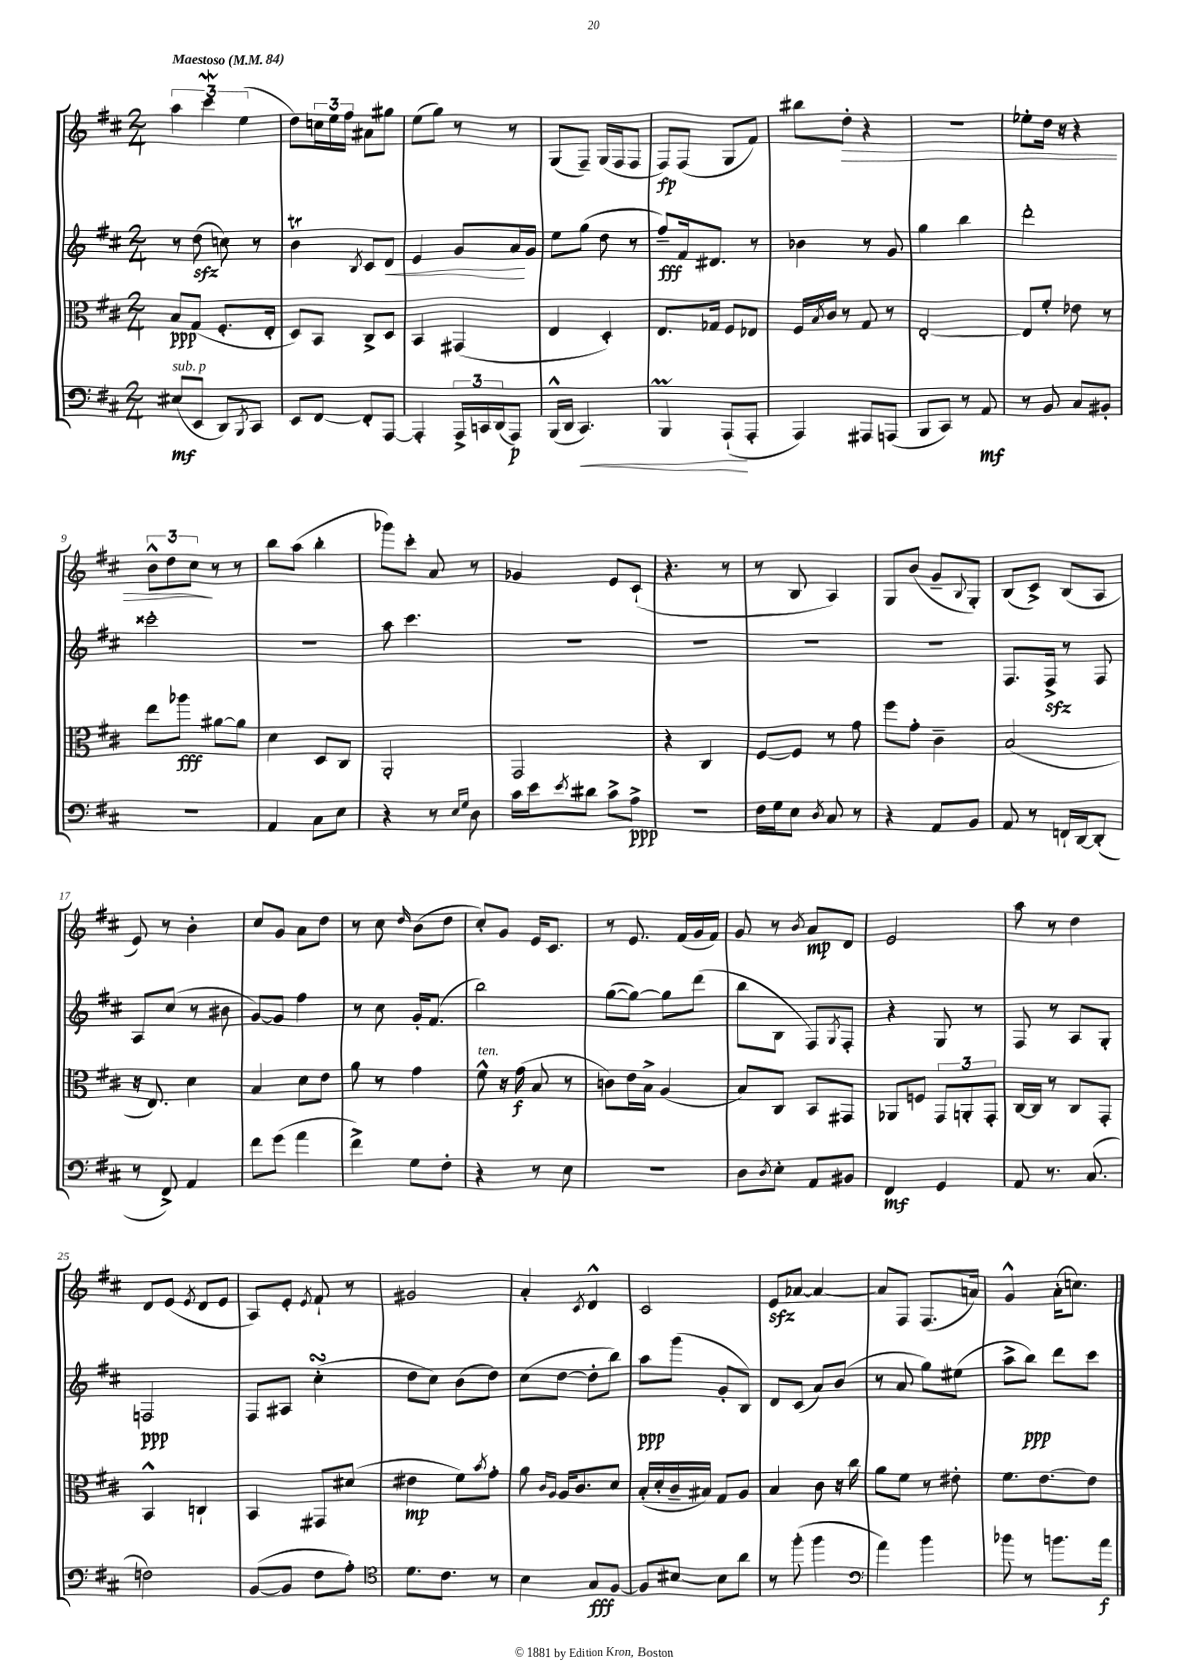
<<
\new StaffGroup <<
\new Staff = "s0" {
    \clef treble \key d \major \numericTimeSignature \time 2/4 \tempo "Maestoso" 4 = 84
    \tuplet 3/2 { a''4 cis'''4\mordent e''4( } |
    d''8) \tuplet 3/2 { c''16 e''16 fis''16 } ais'8 gis''8 |
    e''8( g''8) r8 r8 |
    g8( fis8--) g16( fis16 fis8 |
    fis8\fp) fis8( g8 fis'8) |
    bis''8 d''8-.\> r4 |
    r2 |
    ees''8-. d''16 r16 r4 |
    \tuplet 3/2 { b'8-^ d''8 cis''8\! } r8 r8 |
    b''8 a''8( b''4-. |
    ges'''8) cis'''8-. a'8 r8 |
    ges'4 e'8 cis'8-!( |
    r4. r8 |
    r8 b8 a4) |
    g8 b'8( g'8-- \appoggiatura { b8 } g8-.) |
    b8( cis'8->) b8( a8 |
    e'8) r8 b'4-. |
    cis''8 g'8 a'8 d''8 |
    r8 cis''8 \grace { d''16 } b'8( d''8 |
    cis''8-.) g'8 e'16 cis'8. |
    r8 e'8. fis'16( g'16 fis'16) |
    g'8 r8 \acciaccatura { b'8 } a'8\mp d'8 |
    e'2 |
    a''8 r8 d''4 |
    d'8 e'8( \acciaccatura { e'8 } d'8 e'8 |
    a8) e'8-. \acciaccatura { e'8 } fis'8-! r8 |
    gis'2 |
    a'4-. \acciaccatura { cis'8 } d'4-^ |
    cis'2 |
    e'8\sfz aes'8~ aes'4~ |
    aes'8 fis8 fis8.( a'16) |
    g'4-^ a'16-.( c''8.) \bar "|." |
}
\new Staff = "s1" {
    \clef treble \key d \major \numericTimeSignature \time 2/4
    r8 d''8\sfz( c''8) r8 |
    b'4\trill \acciaccatura { b8 } cis'8 d'8\< |
    e'4 g'8 a'16\! g'16 |
    e''8 g''8( d''8 r8 |
    fis''8--\fff) fis'16 dis'8. r8 |
    bes'4 r8 g'8 |
    g''4 b''4 |
    d'''2-. |
    cisis'''2-. |
    R2 |
    a''8 cis'''4. |
    R2 |
    R2 |
    R2 |
    R2 |
    fis8. fis16->\sfz r8 fis8 |
    a8 cis''8( r8 bis'8 |
    g'8~) g'8 fis''4 |
    r8 cis''8 g'16-. fis'8.( |
    b''2) |
    g''8~( g''8~) g''8 d'''8( |
    b''8 b8 fis8) \acciaccatura { g8 } fis8-. |
    r4 g8 r8 |
    fis8 r8 a8 g8-. |
    f2\ppp |
    fis8 ais8 cis''4-.\turn( |
    d''8 cis''8) b'8( d''8) |
    cis''8( d''8~ d''8-. b''8) |
    a''8\ppp g'''8( g'8-. b8) |
    d'8 cis'8( a'8) b'8( |
    r8 a'8 g''8) eis''8( |
    a''8-> b''8\ppp) d'''8 cis'''8 \bar "|." |
}
\new Staff = "s2" {
    \clef alto \key d \major \numericTimeSignature \time 2/4
    b8\ppp g8( fis8.-. e16-. |
    d8) b,8 cis8-> d8 |
    b,4 gis,4( |
    e4 d4-.) |
    e8. ges16 fis8 ees8 |
    fis16 \acciaccatura { b8 } cis'16 r8 g8 r8 |
    e2~-. |
    e8 fis'8-. ees'8 r8 |
    e''8 aes''8\fff ais'8~ ais'8 |
    d'4 d8 cis8 |
    a,2-. |
    g,2 |
    r4 cis4 |
    fis8~ fis8 r8 g'8 |
    fis''8 g'8-. cis'4-- |
    b2( |
    r16 e8.) d'4 |
    b4 d'8 e'8 |
    a'8 r8 g'4 |
    fis'8-^^\markup { \italic "ten." } r16 g'16\f( b8 r8 |
    c'8) e'16 b16-> a4( |
    b8) cis8 b,8 gis,8 |
    aes,8 f8 \tuplet 3/2 { g,8 a,8-. g,8-. } |
    cis16~ cis16 r8 cis8 g,8-. |
    b,4-^ c4-! |
    b,4 gis,8 dis'8( |
    eis'4\mp fis'8) \acciaccatura { b'8 } g'8-. |
    a'8 \grace { cis'16 a16 } a16 cis'8. d'8 |
    b16-.( d'16-. cis'16-- bis16) g8 a8 |
    b4 cis'8 r16 cis''16 |
    a'8 fis'8 r8 eis'8-. |
    fis'8. e'8.~ e'8 \bar "|." |
}
\new Staff = "s3" {
    \clef bass \key d \major \numericTimeSignature \time 2/4
    eis8\mf^\markup { \italic "sub. p" }( e,8 d,8) \acciaccatura { b,,8 } cis,8 |
    e,8 fis,8~ fis,8-. a,,8~ |
    a,,4-. \tuplet 3/2 { a,,16-> c,16 d,16( } a,,8\p) |
    b,,16-^( d,16 cis,4.\<) |
    b,,4\prall a,,8-!\!( a,,8-. |
    a,,4) ais,,8 a,,8( |
    b,,8 cis,8) r8 a,8\mf |
    r8 b,8 cis8 bis,8-. |
    R2 |
    a,4 cis8 e8 |
    r4 r8 \grace { e16 g16 } d8 |
    cis'16 e'16 \acciaccatura { e'8 } dis'8 cis'8-> a8->\ppp |
    R2 |
    fis16 g16 e8 \acciaccatura { d8 } cis8 r8 |
    r4 a,8 b,8 |
    a,8 r8 f,16-! d,16~ d,8-.( |
    r8 fis,8->) a,4 |
    fis'8 g'8( a'4 |
    fis'4->) g8 fis8-. |
    r4 r8 e8 |
    r2 |
    d8 \acciaccatura { d8 } e8-. a,8 bis,8 |
    fis,4\mf g,4 |
    a,8 r8. cis8.( |
    f2) |
    b,8~( b,8 fis8 a8-.) |
    \clef tenor d'8. cis'8. r8 |
    b4 g8\fff fis8~ |
    fis8 bis8~ bis8 a'8 |
    r8 fis''8-.( fis''4 |
    \clef bass a'4) b'4 |
    bes'8 r8 b'8. a'16\f \bar "|." |
}
>>
>>
